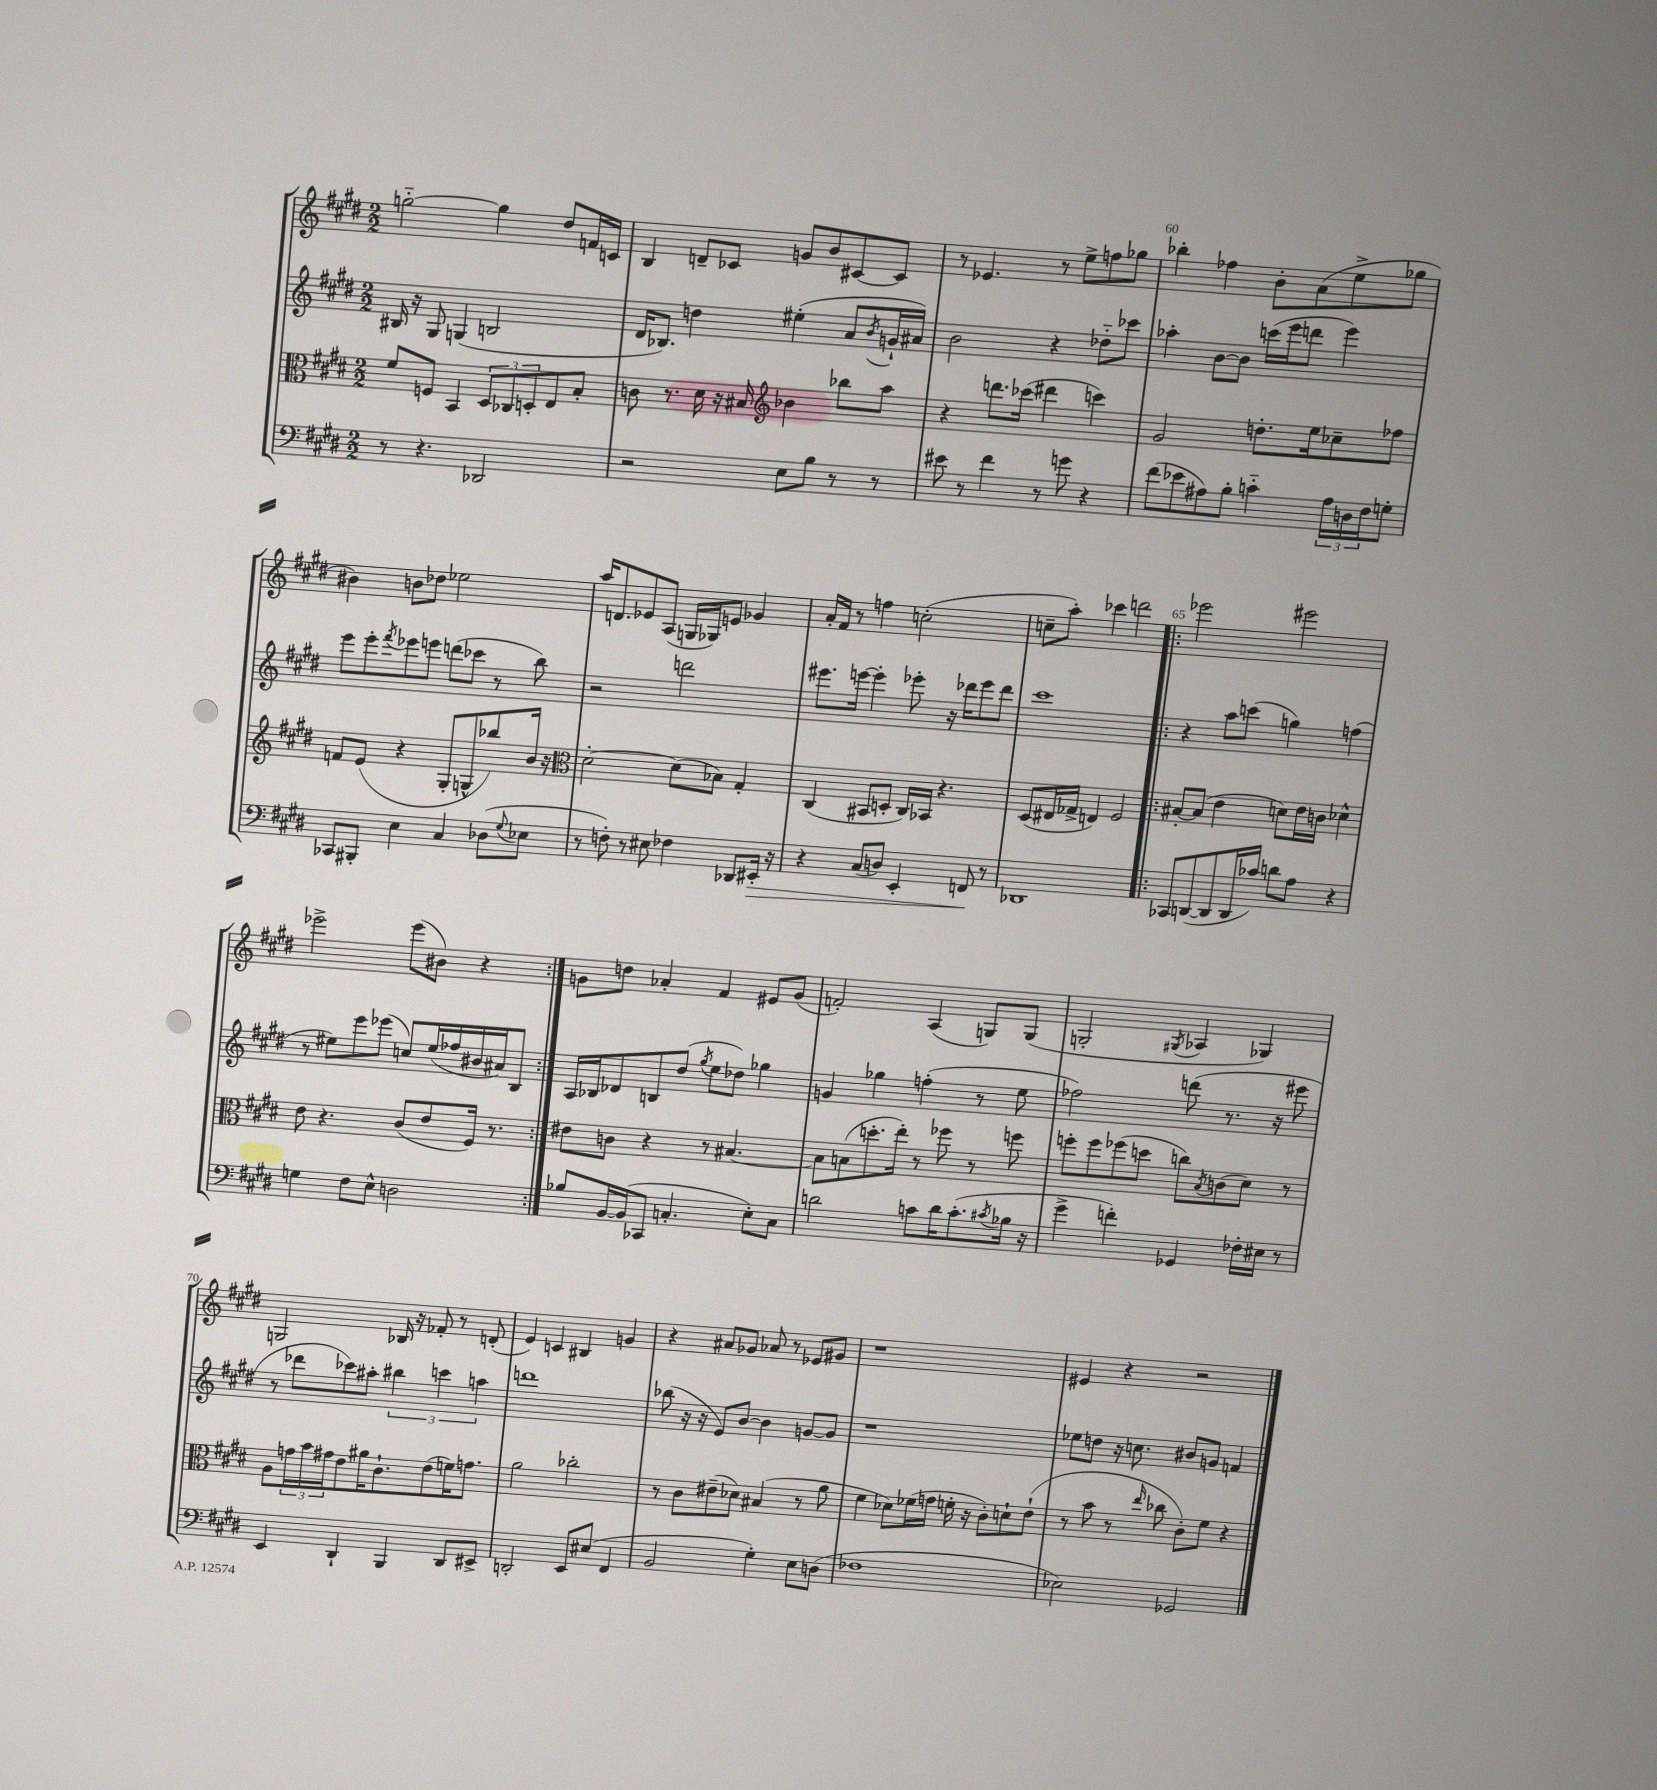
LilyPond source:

<<
\new StaffGroup <<
\new Staff = "s0" {
    \clef treble \key e \major \numericTimeSignature \time 2/2
    g''2~-_ g''4 dis''8 f'16 c'16 |
    b4 d'8-- ces'8 g'8 b'8 cis'8~ cis'8 |
    r8 ees'4. r8 e''8-> f''8 ges''8 |
    bes''4-. fes''4 b'8-. a'8( e''8-> ges''8 |
    bis'4) b'8 des''8 ees''2 |
    a''16 d'8. ees'8 a8( g16 ges16) e'8 ges'4 |
    a'16-. fis'16 r8 f''4 c''2-.( |
    c''8-- a''8-.) ces'''4 d'''2 |
    \repeat volta 2 { ees'''2 eis'''2 |
    ees'''2-> ees'''8( bis'8) r4 | }
    g'8 d''8 aes'4-. fis'4 eis'8 g'8( |
    f'2-.) a4( g8) g8( |
    g2-. \acciaccatura { gis8 } aes4 ges4) |
    g2 bes16 r16 fes'8-. r8 d'8-.( |
    e'4) c'4 bis4 g'4 |
    r4 ais'8 ges'8 aes'8 r8 ees'8 gis'8 |
    r1 |
    eis'4 r4 r2 \bar "|." |
}
\new Staff = "s1" {
    \clef treble \key e \major \numericTimeSignature \time 2/2
    bis16 r16 gis8 g4( b2 |
    dis'16 bes8.) d''4 eis''4-.( a'8 \acciaccatura { b'8 } g'16-! ais'16) |
    b'2 r4 des''8-_ ces'''8 |
    aes''4-. b'8~ b'8 c'''16( e'''16 d'''8 e'''4) |
    e'''8 e'''8-. \acciaccatura { fis'''8 } ees'''8 e'''8 d'''8( ces'''8 r8 b''8) |
    r2 d'''2 |
    eis'''8. e'''16~ e'''4-. ees'''8-. r16 des'''16 ees'''8 des'''8 |
    cis'''1 |
    \repeat volta 2 { r4 a''8 c'''8( g''4) f''4( |
    r8 eis''8) e'''8 ees'''8( c''8) eis''16( fes''16 bis'16 ais'16) b8 | }
    a16 bes16 des'8 b8 dis''8( \acciaccatura { gis''8 } e''8 des''8) ges''4 |
    g'4 ges''4 f''4-.( r8 e''8 |
    fes''2) d'''8( r8. r16 eis'''8 |
    r8 des'''8 ces'''8) ais''8-. \tuplet 3/2 { bis''4 c'''4 a''4 } |
    d'''1 |
    bes''8( r16 r16 e'8) b'8~ b'4 g'8~ g'8 |
    r1 |
    ees''8 d''8 r16 c''8. bis'8 g'8 f'4 \bar "|." |
}
\new Staff = "s2" {
    \clef alto \key e \major \numericTimeSignature \time 2/2
    fis'8 f8 b,4 \tuplet 3/2 { dis8 ces8 d8-. } e8 b8-. |
    c'8 r8. dis'16 r16 bis16 \clef treble bes'4 bes''8 a''8 |
    r4 d'''8. ces'''16( dis'''4 c'''4) |
    gis'2 d''8.-. e''16 ces''8-- fes''8 |
    f'8 e'8( r4 gis8-. g8-^ bes''8) b'16 r16 |
    \clef alto dis'2~-. dis'8( bes8) gis4-. |
    cis4( bis,8 d8-. cis16) bes,16 r4. |
    dis8( eis16 ges16-> e4) fis2 |
    \repeat volta 2 { bis8~-. bis8( e'4 d'8) e'16 c'16 des'4-^ |
    e'8 r4. cis'8( e'8 fis16) r8. | }
    eis'8 c'8 r4 r8 bis4.~ |
    bis8 b8( d''8.-. e''16-.) r8 fes''8 r8 f''8 |
    f''8-. f''8 fes''8( d''8 c''8) \acciaccatura { b8 } c'8( dis'8) r8 |
    a8 \tuplet 3/2 { g'16 b'16 gis'16 } e'8 ais'16 cis'8.-! e'8( f'16) g'8. |
    a'2 ces''2-. |
    r8 cis'8 eis'8--( des'8) bis4( r8 a'8 |
    fis'4 des'8) fes'16( g'16 f'16-. r16 cis'8-.) d'8-! e'8-!( |
    r8 b'8 r8 \grace { e''16 } ces''8 cis'8-.) fis'8 r4 \bar "|." |
}
\new Staff = "s3" {
    \clef bass \key e \major \numericTimeSignature \time 2/2
    r8 r4. des,2 |
    r2 e8 b8 r8 r8 |
    eis'8 r8 fis'4 r8 g'8 r4 |
    fis'8( ees'8 ais8) b8-. c'4-_ \tuplet 3/2 { ais16 d16 fis16 } g8-. |
    ces,8 bis,,8-. e4 cis4 des8( \appoggiatura { gis8 } ees8 |
    r8 f8-.) r8 eis8 fes4 des,8 eis,16-.\> r16 |
    r4 cis8( d8) e,4-. f,8\! r8 |
    des,1 |
    \repeat volta 2 { ces,8 d,8~( d,8 d,16 ces'16) d'8 a8 r4 |
    g4 fis8 e8-^ d2 | }
    bes8 b,16~ b,16( ces,8 c4.-. e8-.) c8 |
    d'2 c'8 d'16 c'8.-.( \acciaccatura { cis'8 } bes16 r16 |
    gis'4-> f'4-.) ges,4 fes16-. eis16 r8 |
    e,4 dis,4-! b,,4 dis,8 eis,8-> |
    d,2-. e,8 eis8( fis,4 |
    b,2 gis4-.) e8 d8( |
    fes1 |
    ees2) ges,2 \bar "|." |
}
>>
>>
\layout { \context { \Score currentBarNumber = #57 \override BarNumber.break-visibility = ##(#f #t #t) barNumberVisibility = #(every-nth-bar-number-visible 5) } }
